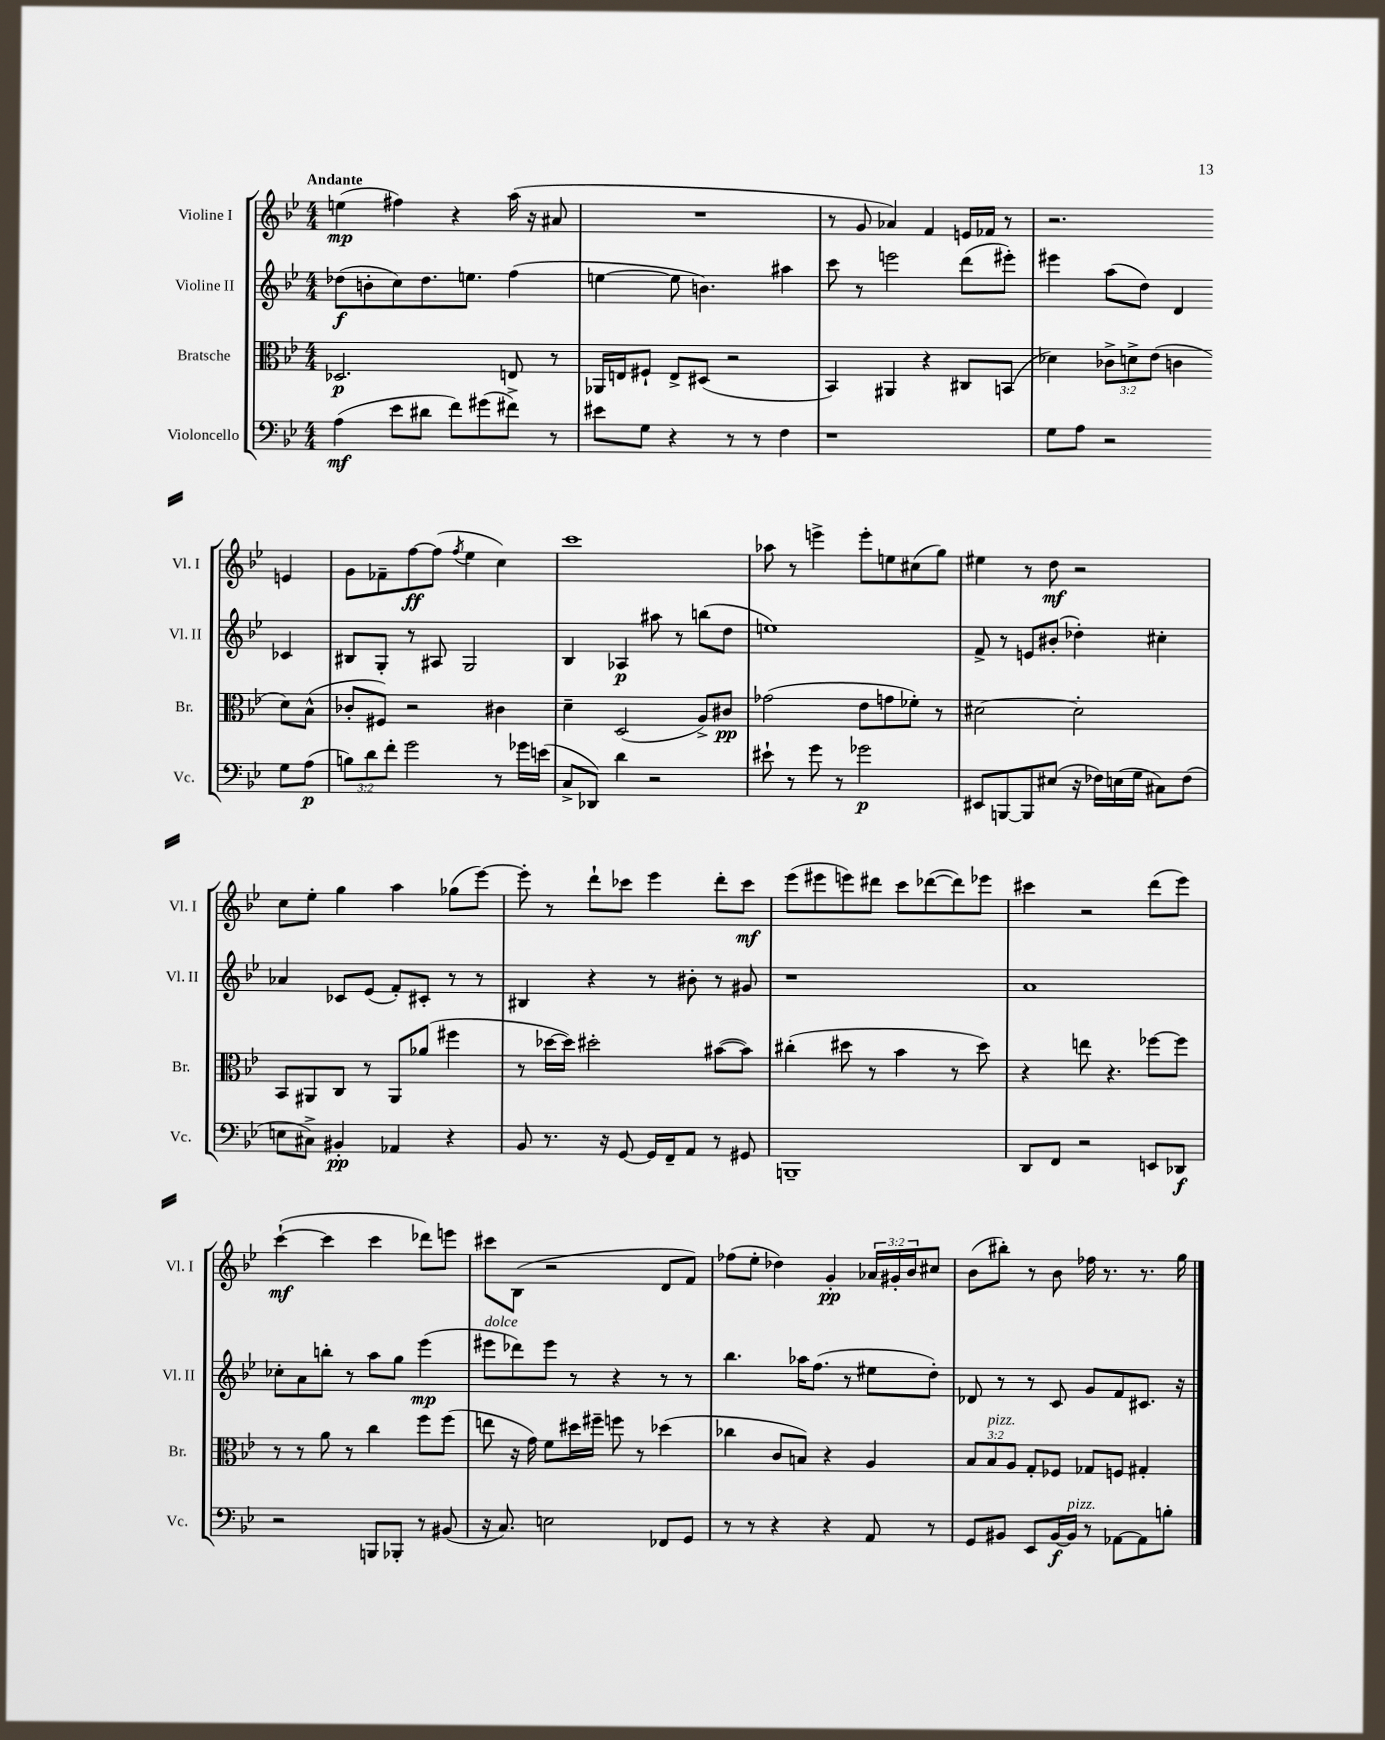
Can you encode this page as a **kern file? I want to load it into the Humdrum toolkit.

**kern	**dynam	**kern	**dynam	**kern	**dynam	**kern	**dynam
*part4	*part4	*part3	*part3	*part2	*part2	*part1	*part1
*staff4	*staff4	*staff3	*staff3	*staff2	*staff2	*staff1	*staff1
*I"Violoncello	*	*I"Bratsche	*	*I"Violine II	*	*I"Violine I	*
*I'Vc.	*	*I'Br.	*	*I'Vl. II	*	*I'Vl. I	*
*clefF4	*	*clefC3	*	*clefG2	*	*clefG2	*
*k[b-e-]	*	*k[b-e-]	*	*k[b-e-]	*	*k[b-e-]	*
*M4/4	*	*M4/4	*	*M4/4	*	*M4/4	*
=1	=1	=1	=1	=1	=1	=1	=1
!	!	!	!	!	!	!LO:TX:a:B:t=Andante	!
(4A\	mf	2.D-X/	p	(8dd-X\L	f	(4een\	mp
.	.	.	.	8bn'\	.	.	.
8e-\L	.	.	.	8cc\)	.	4ff#X\)	.
8d#X\J	.	.	.	8.dd-\	.	.	.
8f\L)	.	.	.	.	.	4r	.
.	.	.	.	8.een\J	.	.	.
(8g#X\	.	.	.	.	.	.	.
8f#X^\J)	.	8En/	.	(4ff\	.	(16aa\	.
.	.	.	.	.	.	16r	.
8r	.	8r	.	.	.	8a#X/	.
=2	=2	=2	=2	=2	=2	=2	=2
8e#X\L	.	16AA-X/LL	.	[4een\	.	1r	.
.	.	16En/J	.	.	.	.	.
8G\J	.	8F#X`/J	.	.	.	.	.
4r	.	8E^/L	.	8ee\]	.	.	.
.	.	(8D#X/J	.	4.bn\)	.	.	.
8r	.	2r	.	.	.	.	.
8r	.	.	.	.	.	.	.
4F\	.	.	.	4aa#X\	.	.	.
=3	=3	=3	=3	=3	=3	=3	=3
1r	.	4BB-/)	.	8ccc\	.	8r	.
.	.	.	.	8r	.	8g/	.
.	.	4AA#X/	.	2eeen\	.	4a-X/)	.
.	.	4r	.	.	.	4f/	.
.	.	8C#X/L	.	(8ddd\L	.	16en/LL	.
.	.	.	.	.	.	16f-X/JJ	.
.	.	(8BBn/J	.	8eee#X'\J)	.	8r	.
=4	=4	=4	=4	=4	=4	=4	=4
8G\L	.	4d-X\)	.	4eee#X\	.	2.r	.
8A\J	.	.	.	.	.	.	.
2r	.	12c-X^\L	.	(8aa\L	.	.	.
.	.	12dn^\	.	.	.	.	.
.	.	.	.	8dd\J)	.	.	.
.	.	(12e-\J	.	.	.	.	.
.	.	4cn\	.	4d/	.	.	.
8G\L	.	8d\L)	.	4c-X/	.	4en/	.
(8A\J	p	(8B-^^\J	.	.	.	.	.
!!LO:LB:g=z
=5	=5	=5	=5	=5	=5	=5	=5
12Bn\L)	.	8c-X'/L	.	8B#X/L	.	8g\L	.
12d\	.	.	.	.	.	.	.
.	.	8F#X/J)	.	8G'/J	.	8f-X~\	.
12f'\J	.	.	.	.	.	.	.
2g\	.	2r	.	8r	.	[8ff\	ff
.	.	.	.	8A#X/	.	(8ff\J]	.
.	.	.	.	.	.	8qff/	.
.	.	.	.	2G/	.	4ee-\	.
8r	.	4c#X\	.	.	.	4cc\)	.
16g-X\LL	.	.	.	.	.	.	.
(16en\JJ	.	.	.	.	.	.	.
=6	=6	=6	=6	=6	=6	=6	=6
8C^/L	.	4d~\	.	4B-/	.	1ccc	.
8DD-X/J)	.	.	.	.	.	.	.
4d\	.	(2D/	.	4A-X/	p	.	.
2r	.	.	.	8aa#X\	.	.	.
.	.	.	.	8r	.	.	.
.	.	8A^/L)	.	(8bbn\L	.	.	.
.	.	8c#X/J	pp	8dd\J	.	.	.
=7	=7	=7	=7	=7	=7	=7	=7
8e#X`\	.	(2g-X\	.	1een)	.	8aa-X\	.
8r	.	.	.	.	.	8r	.
8g\	.	.	.	.	.	4eeen^\	.
8r	.	.	.	.	.	.	.
2g-X\	p	8e-\L	.	.	.	8eee'\L	.
.	.	8gn\	.	.	.	8een\	.
.	.	8f-X'\J)	.	.	.	(8cc#X\	.
.	.	8r	.	.	.	8gg\J)	.
=8	=8	=8	=8	=8	=8	=8	=8
8EE#X/L	.	[2d#X\	.	8f^/	.	4ee#X\	.
[8BBBn/	.	.	.	8r	.	.	.
8BBB/]	.	.	.	8en/L	.	8r	.
(8E#X/J	.	.	.	(8b#X'/J	.	8dd\	mf
16r	.	2d#'\]	.	4dd-X'\)	.	2r	.
16F-X\LL)	.	.	.	.	.	.	.
(16En\	.	.	.	.	.	.	.
16G\JJ	.	.	.	.	.	.	.
8C#X\L)	.	.	.	4cc#X'\	.	.	.
(8F-\J	.	.	.	.	.	.	.
!!LO:LB:g=z
=9	=9	=9	=9	=9	=9	=9	=9
8En\L	.	8BB-/L	.	4a-X/	.	8cc\L	.
8C#X^\J)	.	8AA#X/	.	.	.	8ee-'\J	.
4BB#X'/	pp	8C/J	.	8c-X/L	.	4gg\	.
.	.	8r	.	(8e-/J	.	.	.
4AA-X/	.	8AA#/L	.	8f'/L)	.	4aa\	.
.	.	(8a-X/J	.	8c#X'/J	.	.	.
4r	.	4ff#X\	.	8r	.	(8gg-X\L	.
.	.	.	.	8r	.	[8eee-\J)	.
=10	=10	=10	=10	=10	=10	=10	=10
8BB-/	.	8r	.	4B#X/	.	8eee-'\]	.
8.r	.	[16dd-X\LL	.	.	.	8r	.
.	.	16dd-\JJ])	.	.	.	.	.
.	.	2dd#X'\	.	4r	.	8ddd`\L	.
16r	.	.	.	.	.	.	.
[8GG/	.	.	.	.	.	8ccc-X\J	.
16GG/LL]	.	.	.	8r	.	4eee-\	.
16FF~/J	.	.	.	.	.	.	.
8AA/J	.	.	.	8b#X'\	.	.	.
8r	.	([8b#X\L	.	8r	.	8ddd'\L	.
8GG#X/	.	8b#\J])	.	8g#X/	.	8ccc-\J	mf
=11	=11	=11	=11	=11	=11	=11	=11
1BBBn~	.	(4cc#X'\	.	1r	.	(8eee-\L	.
.	.	.	.	.	.	8eee#X\	.
.	.	8dd#X\	.	.	.	8eeen\)	.
.	.	8r	.	.	.	8ddd#X\J	.
.	.	4b-\	.	.	.	8ccc\L	.
.	.	.	.	.	.	([8ddd-X\	.
.	.	8r	.	.	.	8ddd-\])	.
.	.	8dd#\)	.	.	.	8eee-X\J	.
=12	=12	=12	=12	=12	=12	=12	=12
8DD/L	.	4r	.	1a	.	4ccc#X\	.
8FF/J	.	.	.	.	.	.	.
2r	.	8een\	.	.	.	2r	.
.	.	4.r	.	.	.	.	.
8EEn/L	.	[8ff-X\L	.	.	.	(8ddd\L	.
8DD-X/J	f	8ff-\J]	.	.	.	8eee-\J)	.
!!LO:LB:g=z
=13	=13	=13	=13	=13	=13	=13	=13
2r	.	8r	.	8cc-X'\L	.	([4ccc`\	mf
.	.	8r	.	8a\	.	.	.
.	.	8a\	.	8bbn'\J	.	4ccc\]	.
.	.	8r	.	8r	.	.	.
8BBBn/L	.	4cc\	.	8aa\L	.	4ccc\	.
8BBB-X'/J	.	.	.	8gg\J	.	.	.
8r	.	8ff\L	.	(4eee-\	mp	8ddd-X\L)	.
(8BB#X/	.	(8ff\J	.	.	.	8eeen\J	.
=14	=14	=14	=14	=14	=14	=14	=14
!	!	!	!	!LO:TX:a:i:t=dolce	!	!	!
16r	.	8een\	.	8eee#X\L	.	8ccc#X\L	.
8.C/)	.	.	.	.	.	.	.
.	.	16r	.	8ddd-X\)	.	(8B-\J	.
.	.	16g\)	.	.	.	.	.
2En\	.	8f\L	.	8eee#\J	.	2r	.
.	.	16dd#X\L	.	8r	.	.	.
.	.	16ff#X~\JJ	.	.	.	.	.
.	.	8ffn\	.	4r	.	.	.
.	.	8r	.	.	.	.	.
8FF-X/L	.	(4dd-X\	.	8r	.	8d/L	.
8GG/J	.	.	.	8r	.	8f/J)	.
=15	=15	=15	=15	=15	=15	=15	=15
8r	.	4cc-X\	.	4.bb-\	.	(8ff-X\L	.
8r	.	.	.	.	.	8ee-'\J	.
4r	.	8c/L	.	.	.	4dd-X\)	.
.	.	8Bn/J)	.	16aa-X\KL	.	.	.
.	.	.	.	(8.ff\J	.	.	.
4r	.	4r	.	.	.	4g'/	pp
.	.	.	.	8r	.	.	.
8AA/	.	4A/	.	8ee#X\L	.	24a-X/LL	.
.	.	.	.	.	.	24g#X'/	.
.	.	.	.	.	.	24b-/J	.
8r	.	.	.	8dd'\J)	.	8cc#X/J	.
=16	=16	=16	=16	=16	=16	=16	=16
8GG/L	.	12B-/L	.	8d-X/	.	(8b-\L	.
!	!	!LO:TX:a:i:t=pizz.	!	!	!	!	!
.	.	12B-/	.	.	.	.	.
8BB#X/J	.	.	.	8r	.	8bb#X'\J)	.
.	.	12A/J	.	.	.	.	.
8EE-/L	.	8G'/L	.	8r	.	8r	.
[16BB#/L	f	8F-X/J	.	8c/	.	8b-\	.
!LO:TX:a:i:t=pizz.	!	!	!	!	!	!	!
16BB#/JJ]	.	.	.	.	.	.	.
8r	.	8G-X/L	.	8g/L	.	16ff-X\	.
.	.	.	.	.	.	8.r	.
[8AA-X\L	.	8Fn/J	.	8f/	.	.	.
8AA-\]	.	4G#X'/	.	8.c#X/J	.	8.r	.
8Bn'\J	.	.	.	.	.	.	.
.	.	.	.	16r	.	16gg\	.
==	==	==	==	==	==	==	==
*-	*-	*-	*-	*-	*-	*-	*-
